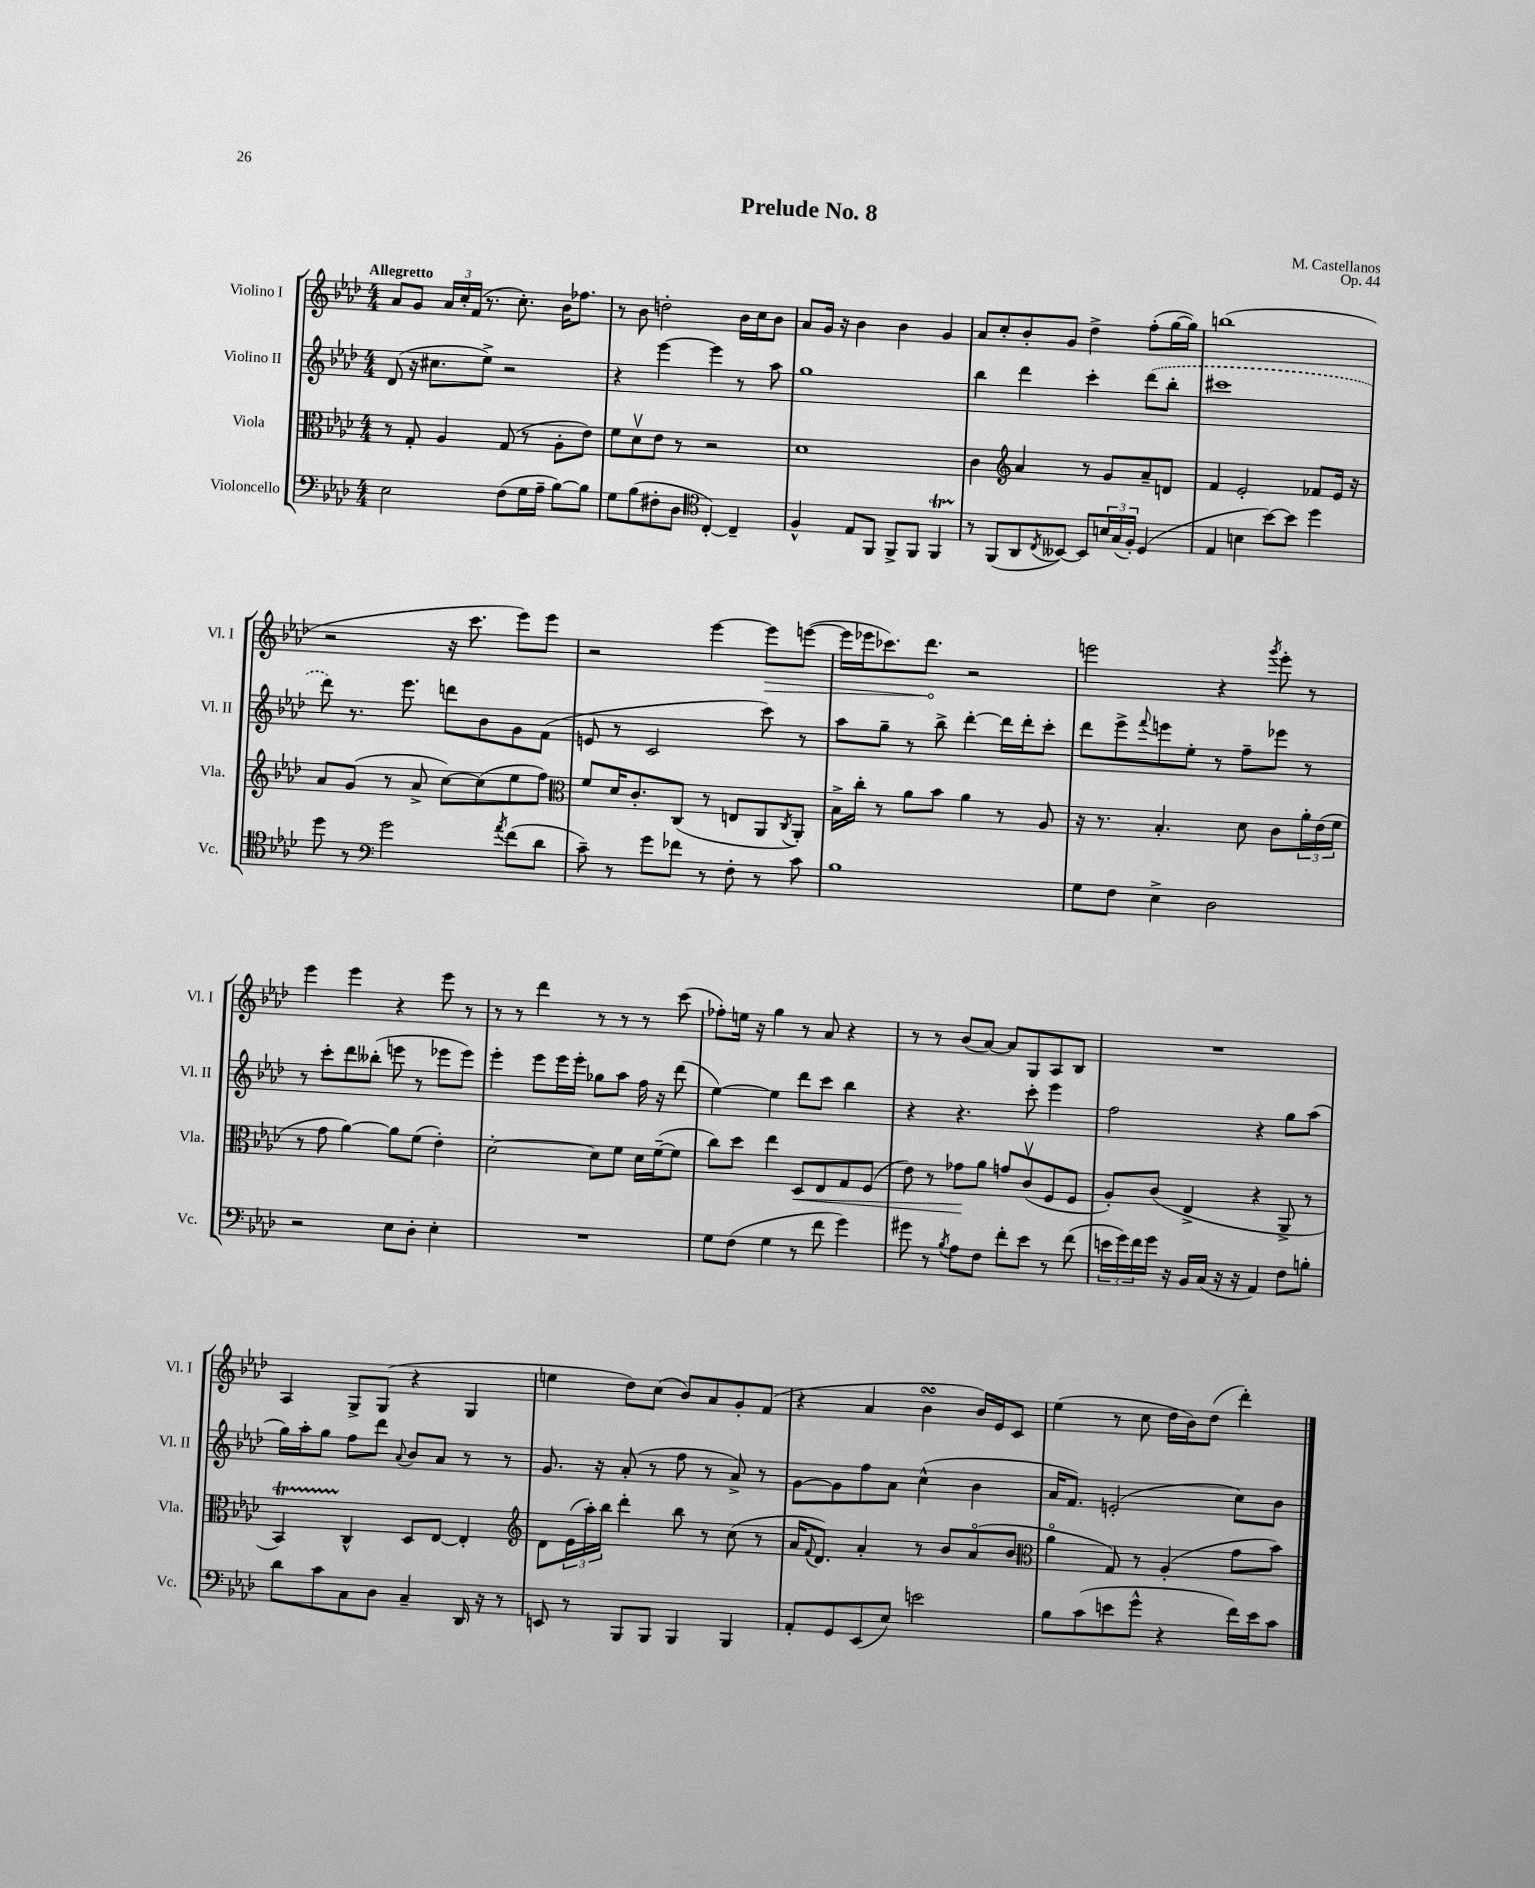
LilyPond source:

\header { title = "Prelude No. 8" composer = "M. Castellanos" opus = "Op. 44" }
<<
\new StaffGroup <<
\new Staff = "s0" \with { instrumentName = "Violino I" shortInstrumentName = "Vl. I" } {
    \clef treble \key aes \major \numericTimeSignature \time 4/4 \tempo "Allegretto"
    aes'8 g'8 \tuplet 3/2 { aes'16 c''16-. f'16( } r8. c''8.-.) bes'16 fes''8. |
    r8 bes'8 d''2-. bes'16 c''16 bes'8 |
    aes'8 g'16 r16 bes'4 bes'4 g'4 |
    aes'8 c''8-. bes'8-. g'8 des''4-> f''8-.( g''16~ g''16) |
    b''1( |
    r2 r16 c'''8. ees'''8) ees'''8 |
    r2 ees'''4~ \once \override Hairpin.circled-tip = ##t ees'''8\> e'''8~( |
    e'''16 ees'''16 ces'''8.) des'''8.\! r2 |
    e'''2 r4 \acciaccatura { g'''8 } e'''8-. r8 |
    ees'''4 ees'''4 r4 ees'''8 r8 |
    r8 r8 des'''4 r8 r8 r8 c'''8( |
    fes''8-.) e''16 r16 g''4 r8 aes'8 r4 |
    r8 r8 bes'8( aes'8~) aes'8 g8 aes8 bes8 |
    R1 |
    aes4 g8-> g8( r4 g4 |
    e''4 des''8) c''8( bes'8) aes'8 g'8-. f'8( |
    r4 aes'4 bes'4\turn bes'16) ees'16 c'8 |
    ees''4( r8 c''8 des''16 bes'16) des''8( des'''4-.) \bar "|." |
}
\new Staff = "s1" \with { instrumentName = "Violino II" shortInstrumentName = "Vl. II" } {
    \clef treble \key aes \major \numericTimeSignature \time 4/4
    des'8( r16 cis''8. ees''8->) r2 |
    r4 ees'''4~ ees'''4 r8 aes''8 |
    g''1 |
    bes''4 des'''4 c'''4-. \once \slurDashed des'''8( bes''8-. |
    cis'''1 |
    des'''8) r8. ees'''8. d'''8 bes'8 g'8 f'8( |
    e'8 r8 c'2 c'''8) r8 |
    aes''8 g''8-- r8 bes''8-> des'''4~-. des'''16 des'''16-. c'''8-. |
    des'''8 ees'''8-> \appoggiatura { f'''8 } e'''8 ees''8-. r8 f''8-- ees'''8 r8 |
    r8 c'''8-. des'''8 beses''8-.( e'''8 r8 ees'''8 ees'''8) |
    ees'''4-. ees'''8 ees'''16 ees'''16-. ges''8 aes''8 f''16 r16 des'''8( |
    ees''4~) ees''4 des'''8 c'''8 bes''4 |
    r4 r4. c'''8-. ees'''4 |
    f''2 r4 g''8 aes''8( |
    g''16) aes''16-. g''8 f''8 des'''8 \appoggiatura { aes'8 } bes'8 aes'8 r8 r8 |
    g'8. r16 aes'8-.( r8 f''8 r8 aes'8->) r8 |
    g'8~ g'8 f''8 aes'8 c''4-^( bes'4 |
    aes'16 f'8.) e'2-.( c''8) bes'8 \bar "|." |
}
\new Staff = "s2" \with { instrumentName = "Viola" shortInstrumentName = "Vla." } {
    \clef alto \key aes \major \numericTimeSignature \time 4/4
    r8 g8-. aes4 g8( r8 aes8-. ees'8) |
    f'8 des'8\upbow ees'8 r8 r2 |
    des'1 |
    c'4 \clef treble aes'4 r8 g'8 aes'8-- d'8 |
    f'4 ees'2-. fes'8 ees'16 r16 |
    aes'8 g'8( r8 aes'8-> c''8~) c''8( ees''8 f''8) |
    \clef alto f'8 des'16 c'8.-. c8( r8 e8 aes,8 \acciaccatura { c8 } aes,8-.) |
    bes16-> c''16-. r8 aes'8 bes'8 aes'4 r8 aes8 |
    r16 r8. bes4.-. des'8 c'8 \tuplet 3/2 { aes'16-. ees'16( f'16 } |
    r8 g'8 aes'4~) aes'8 f'8( ees'4-.) |
    des'2~-. des'8 f'8 des'16 f'16~--( f'8 |
    c''8) des''8 ees''4 des8\< ees8 g8 f8( |
    ees'8) r8 ges'8\! aes'8 g'8 c'8\upbow( f8 f8 |
    aes8-.) c'8( ees4-> r4 aes,8-> r8 |
    bes,4\startTrillSpan) c4-^\stopTrillSpan des8 ees8~ ees4-. |
    \clef treble des'8 \tuplet 3/2 { ees'16( aes''16-.) bes''16 } des'''4-. bes''8 r8 c''8( r8 |
    aes'16 \appoggiatura { f'8 } des'8.) aes'4-. r8 bes'8 aes'8\flageolet( bes'8 |
    \clef alto aes'4\flageolet g8) r8 aes4-.( g'8 bes'8) \bar "|." |
}
\new Staff = "s3" \with { instrumentName = "Violoncello" shortInstrumentName = "Vc." } {
    \clef bass \key aes \major \numericTimeSignature \time 4/4
    ees2 f8( g16 aes16-- bes8~) bes8 |
    g8 bes8( fis8-. des8 \clef tenor c4~-.) c4-- |
    f4-^ ees8 f,8 f,8-> f,8 f,4\startTrillSpan |
    r8\stopTrillSpan f,8( aes,8 \acciaccatura { c8 } beses,8~) beses,8 \tuplet 3/2 { b16 g16( f16-.) } des4( |
    ees4 b4 bes'8~) bes'8 des''4 |
    des''8 r8 \clef bass g'2 \acciaccatura { aes'8 } f'8( des'8 |
    c'8--) r8 g'8 fes'8 r8 f8-. r8 c'8 |
    bes1 |
    g8 f8 ees4-> des2 |
    r2 ees8 des8-. ees4-. |
    R1 |
    g8 f8( g4 r8 f'8 g'4) |
    gis'8 r8 \acciaccatura { bes8 } aes8 f8 f'8-. ees'8 r8 f'8( |
    \tuplet 3/2 { e'16 g'16) f'16 } g'16 r16 bes,16 c16( r16 r16 aes,4) f8 b8-. |
    des'8 c'8 c8 des8 c4-- des,16 r16 r8 |
    e,8 r8 bes,,8 bes,,8 bes,,4 bes,,4 |
    aes,8-. g,8 ees,8( ees8) e'2 |
    bes8 c'8( e'8 g'8-^ r4 f'16) e'16 c'8 \bar "|." |
}
>>
>>
\layout { \context { \Score \remove "Bar_number_engraver" } }
